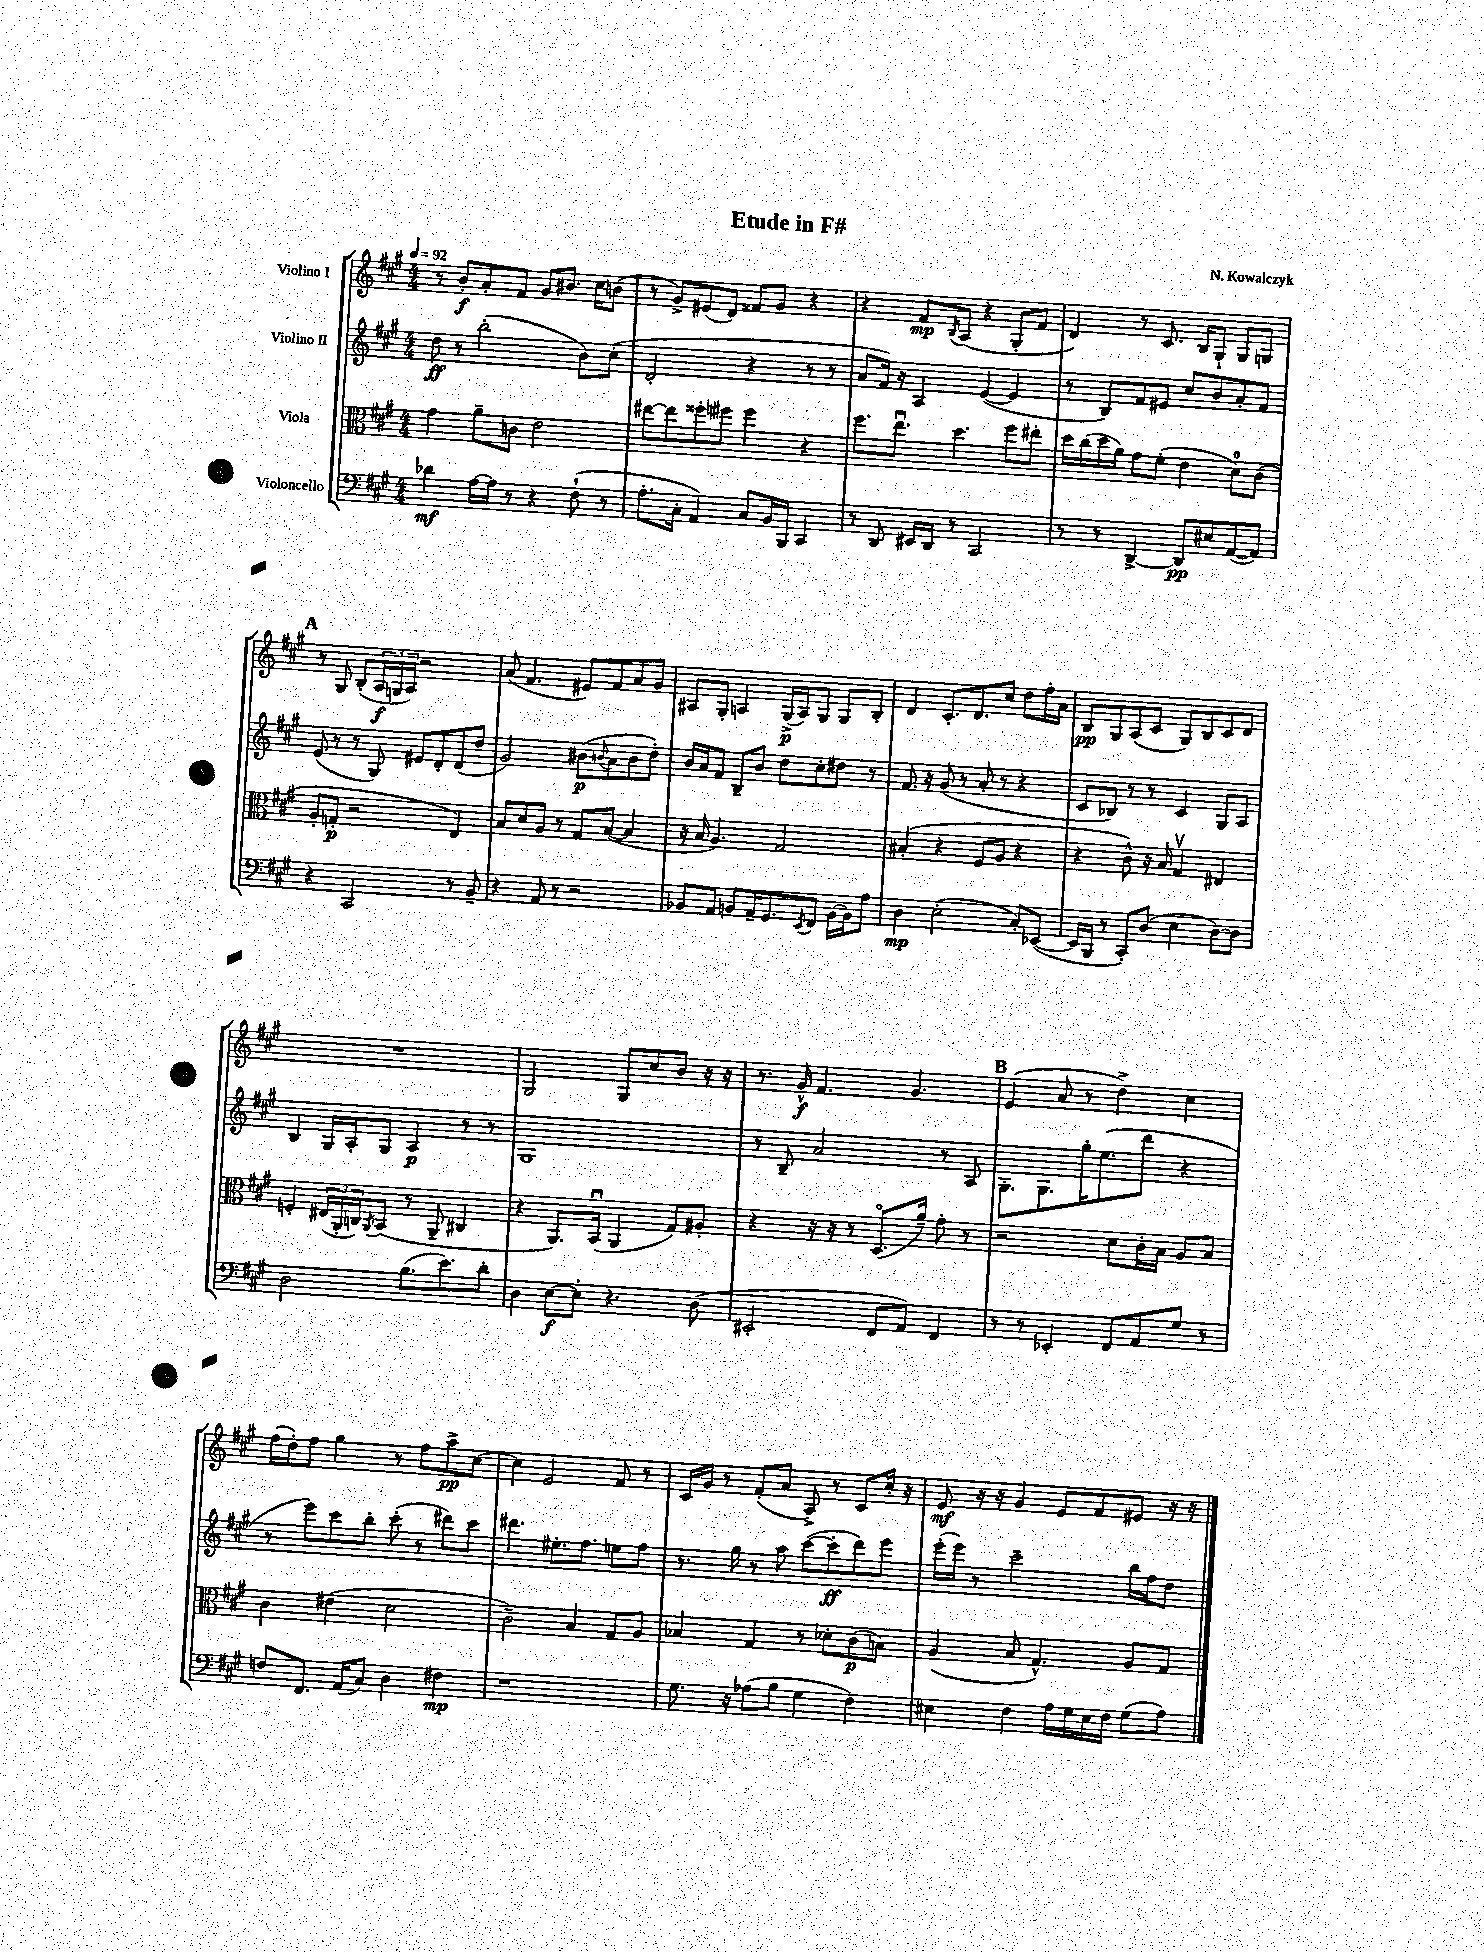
\header { title = "Etude in F#" composer = "N. Kowalczyk" }
<<
\new StaffGroup <<
\new Staff = "s0" \with { instrumentName = "Violino I" } {
    \clef treble \key a \major \numericTimeSignature \time 4/4 \tempo 4 = 92
    r8 b'8-.\f a'8-. fis'8 gis'8 bis'8. cis''16 b'8( |
    r8 gis'8->) eis'8( d'8) fisis'8 gis'8 r4 |
    r4 fis'8\mp \acciaccatura { b8 } a8( r4 gis8-. fis'8 |
    d'4) r8 cis'8. b16 gis8-! gis8 g8 |
    \mark \markup { \bold "A" } r8 gis8 b8-.( \tuplet 3/2 { a16\f g16 a16) } r2 |
    a'8( fis'4. eis'8) fis'8 a'8 gis'8 |
    ais8 gis8-. a4 gis16->\p( a16) gis8 gis8 b8-. |
    d'4 cis'8.-. d'8. cis''8 d''8 fis''16-. a'16 |
    b8\pp gis8 a8( cis'8 gis8) b8 cis'8 d'8 |
    R1 |
    gis2 gis8 cis''8 b'8 r16 r16 |
    r8. gis'16-^\f fis'4. gis'4. |
    \mark \markup { \bold "B" } e'4( a'8 r8 d''4->) cis''4 |
    fis''16( d''16-.) fis''8 gis''4 r8 fis''8 a''8->\pp cis''8~ |
    cis''4 e'2 fis'8 r8 |
    cis'16 gis'16 r8 fis'8-.( a'8 a8->) r8 cis'8 cis''16-. r16 |
    e'8\mf r16 r16 gis'4 e'8 fis'8 eis'8 r16 r16 \bar "|." |
}
\new Staff = "s1" \with { instrumentName = "Violino II" } {
    \clef treble \key a \major \numericTimeSignature \time 4/4
    d''8\ff r8 b''2-.( b'8) cis''8-.( |
    d'2-. r4 r8 r8 |
    a'8 fis'16) r16 a4 e'4~( e'4 |
    r8 b8) fis'8 eis'8 cis''8 b'8 a'8-. fis'8 |
    \mark \markup { \bold "A" } e'8( r8 r8 gis8) eis'8 d'8-. d'8( d''8 |
    gis'2) bis'8\p( \appoggiatura { b'8 } a'8 b'8 d''8-.) |
    b'16 a'16 fis'8 b8-- b'8 d''8 cis''8-. dis''8 r8 |
    fis'8. r16 gis'8( r8 a'8-. r8 r4 |
    cis'8 bes8) r8 r8 cis'4 gis8 a8 |
    b4 gis16 a16-. gis8 a4\p r8 r8 |
    gis1 |
    r8 b8-- a'2 r8 a8 |
    \mark \markup { \bold "B" } gis8.-. gis8. gis''16-. e''8.( d'''8 r4 |
    r8 e'''8) cis'''8 b''8-. cis'''8-.( r8 dis'''8) cis'''8 |
    dis'''4. eis''8.-. fis''8. e''8 fis''8 |
    r8. gis''16 r8 a''8 cis'''8~( cis'''8-.\ff d'''8) e'''8 |
    e'''16-.( e'''16) r8 cis'''2-- b''16 fis''16 d''8 \bar "|." |
}
\new Staff = "s2" \with { instrumentName = "Viola" } {
    \clef alto \key a \major \numericTimeSignature \time 4/4
    gis'4 a'8-- c'8 e'2 |
    eis''8~ eis''8 fisis''8-. fis''8 fis''4 r4 |
    fis''8. e''8.\downbow d''4. fis''8 eis''8-. |
    d''16 cis''16( d''16 a'16) gis'8 fis'8-.( e'4 d'8-0) cis'8( |
    \mark \markup { \bold "A" } a8-. g8-.\p r2 e4) |
    b8 d'8 a8 r8 gis8 b8~( b4 |
    r16 b16 a4.) gis2 |
    bis4-.( r4 fis8 a8 r4 |
    r4 cis'8-^) r16 b16 gis4\upbow eis4 |
    f4-. \tuplet 3/2 { eis16( a,16-. c16) } \acciaccatura { a,8 } b,8( r8 a,8-- cis4 |
    r4 a,8.) b,16\downbow( a,4 gis8) ais8-. |
    r4 r16 r16 r8 d8.\flageolet( a'16--) gis'8-. r8 |
    \mark \markup { \bold "B" } r2 d'8 cis'16-. b16 a8 b8 |
    cis'4 eis'4( d'2 |
    cis'2--) b4 gis8 a8 |
    bes4 gis4 r8 des'8-. cis'8\p( b8) |
    a4( b8 gis4.-^) a8 gis8 \bar "|." |
}
\new Staff = "s3" \with { instrumentName = "Violoncello" } {
    \clef bass \key a \major \numericTimeSignature \time 4/4
    des'4\mf a16~ a16 r8 r4 fis8-!( r8 |
    a8.-. cis16-. a,4) cis8 b,16 b,,16 cis,4 |
    r8 d,8 eis,16 d,16 r8 cis,2 |
    r8 r8 d,4~-> d,8\pp eis8 a,8~( a,8) |
    \mark \markup { \bold "A" } r4 cis,2 r8 b,8-- |
    r4 a,8 r8 r2 |
    bes,8 a,8 b,8 a,16-- gis,8. \acciaccatura { e,8 } fis,8 b,16~ b,16 a8 |
    d4\mp e2-.( cis8-.) ees,8~( |
    ees,16 b,,16 r8 cis,8-.) d8( e4 d8~) d8 |
    d2 b8.( e'8.) d'8-. |
    d4 e8~\f e8-. r4. d8( |
    eis,2-. fis,8 a,8) fis,4 |
    \mark \markup { \bold "B" } r8 r8 ees,4-. fis,8 a,8 gis8 r8 |
    f8 fis,8. a,16( cis8) d4 fis4\mp |
    r1 |
    gis8. r16 aes8( b8 gis4 fis4) |
    eis4 fis4 a16 gis16 eis16 fis16 gis8( a8) \bar "|." |
}
>>
>>
\layout { \context { \Score \remove "Bar_number_engraver" } }
